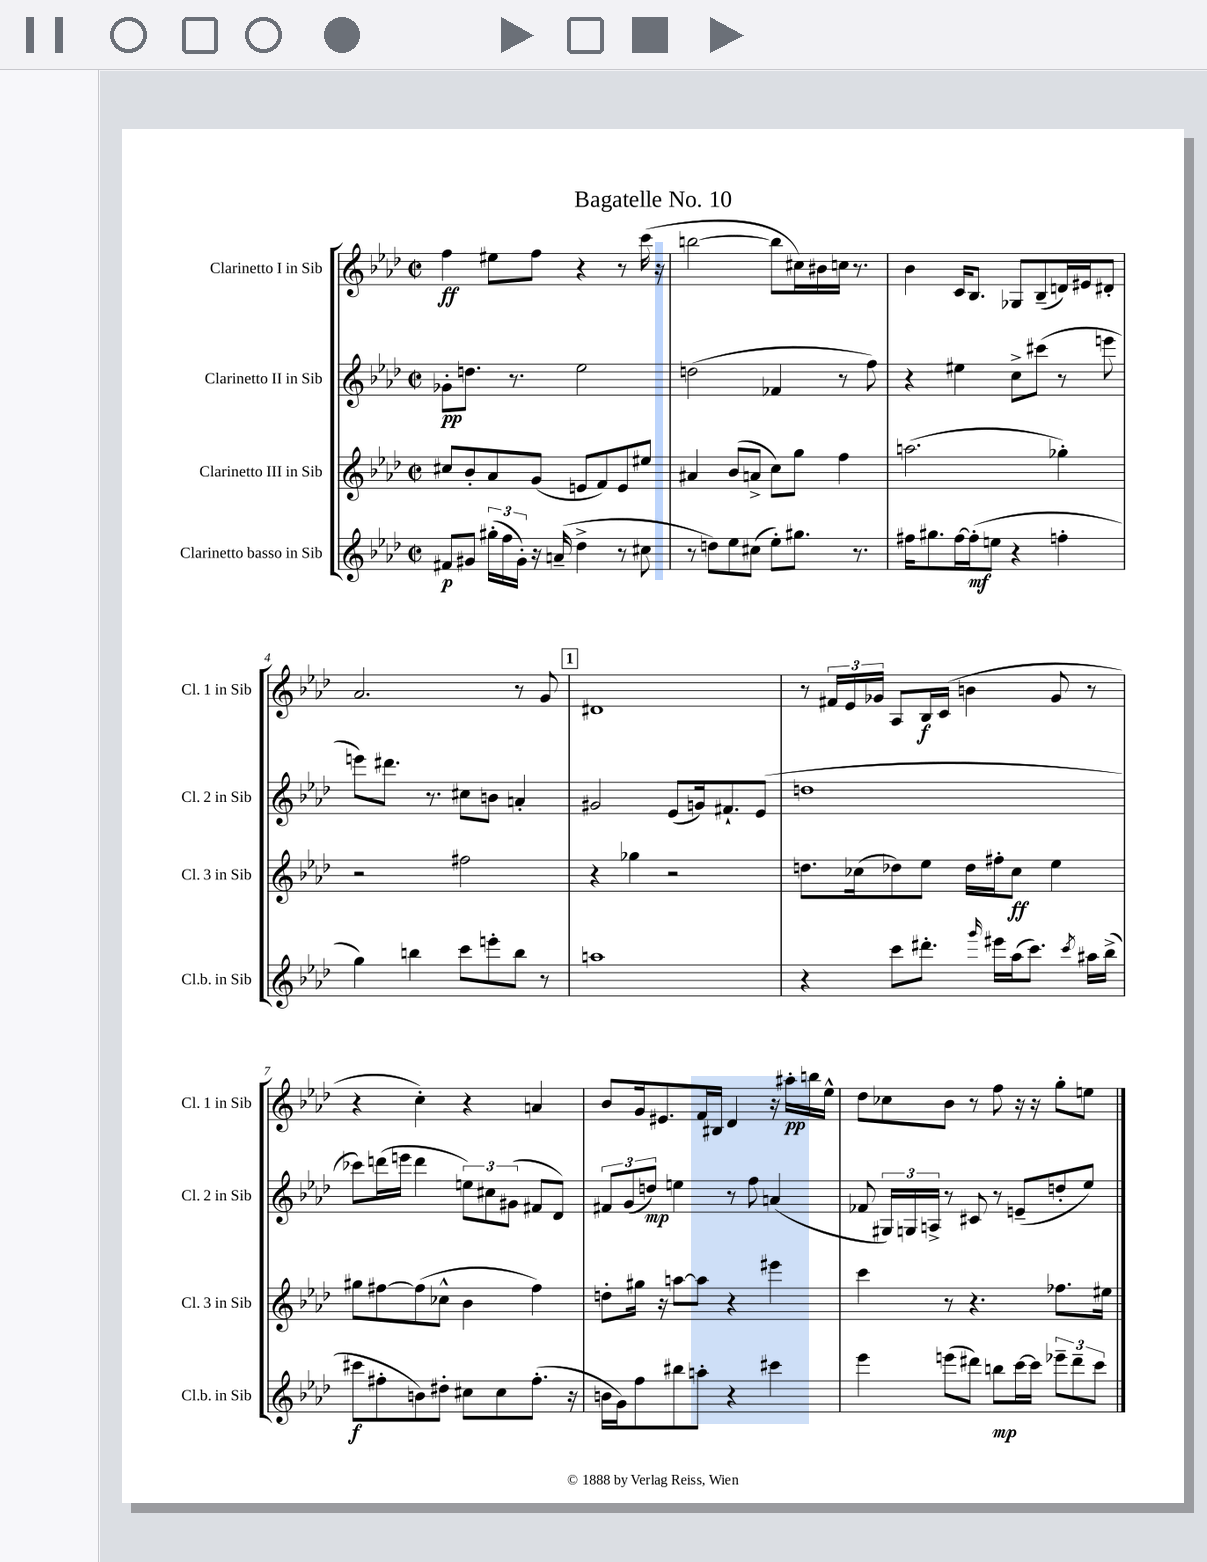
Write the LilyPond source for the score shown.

\header { title = "Bagatelle No. 10" }
<<
\new StaffGroup <<
\new Staff = "s0" \with { instrumentName = "Clarinetto I in Sib" shortInstrumentName = "Cl. 1 in Sib" } {
    \clef treble \key aes \major \defaultTimeSignature \time 2/2
    \autoBeamOff f''4\ff eis''8[ f''8] r4 r8 c'''16( r16 |
    b''2~ b''8[ cis''16) bis'16 c''16] r8. |
    bes'4 c'16[ bes8.] ges8[ bes8--( d'16) eis'16 dis'8]-. |
    aes'2. r8 g'8 |
    \mark \markup { \box "1" } dis'1 |
    r8 \tuplet 3/2 { fis'16[ ees'16 ges'16] } aes8[ bes16\f c'16]( b'4 ges'8 r8 |
    r4 c''4-.) r4 a'4 |
    bes'8[ g'16 eis'8. f'16 bis16] des'4 r16 ais''16[-.\pp b''16 ees''16]-^ |
    des''8[ ces''8 bes'8] r8 f''8 r16 r16 g''8[-. e''8] \bar "|." |
}
\new Staff = "s1" \with { instrumentName = "Clarinetto II in Sib" shortInstrumentName = "Cl. 2 in Sib" } {
    \clef treble \key aes \major \defaultTimeSignature \time 2/2
    \autoBeamOff ges'8[-.\pp d''8.] r8. ees''2 |
    d''2( fes'4 r8 f''8) |
    r4 eis''4 c''8[-> cis'''8]( r8 e'''8 |
    e'''8[) dis'''8.] r8. cis''8[ b'8] a'4-. |
    \mark \markup { \box "1" } gis'2 ees'8[( g'16) fis'8.-! ees'8]( |
    d''1 |
    ces'''8[) d'''16( e'''16] d'''4 \tuplet 3/2 { e''8[) cis''8 gis'8]( } fis'8[ des'8]) |
    \tuplet 3/2 { fis'8[ g'8( d''8]\mp) } e''4 r8 f''8 a'4( |
    fes'8 \tuplet 3/2 { gis16[) g16 a16]-> } r8 cis'8 r8 e'8[--( d''8-. ees''8]) \bar "|." |
}
\new Staff = "s2" \with { instrumentName = "Clarinetto III in Sib" shortInstrumentName = "Cl. 3 in Sib" } {
    \clef treble \key aes \major \defaultTimeSignature \time 2/2
    \autoBeamOff cis''8[ bes'8-. aes'8 g'8]( e'8[ f'8) e'8 eis''8] |
    ais'4 bes'8[( a'8]-> c''8[) g''8] f''4 |
    a''2.( ges''4-.) |
    r2 fis''2 |
    \mark \markup { \box "1" } r4 ges''4 r2 |
    d''8.[ ces''16( des''8) ees''8] des''16[ fis''16-. ces''8]\ff ees''4 |
    gis''8[ fis''8~ fis''8( ces''8]-^ bes'4 fis''4) |
    d''8[-. gis''16] r16 a''8[~ a''8] r4 eis'''4 |
    c'''4 r8 r4. fes''8.[ eis''16] \bar "|." |
}
\new Staff = "s3" \with { instrumentName = "Clarinetto basso in Sib" shortInstrumentName = "Cl.b. in Sib" } {
    \clef treble \key aes \major \defaultTimeSignature \time 2/2
    \autoBeamOff fis'8[\p gis'8] \tuplet 3/2 { gis''16[-.( f''16 gis'16]-.) } r16 a'16--( des''4-> r8 cis''8 |
    r8 d''8[) ees''8 cis''8]( ees''8[-.) gis''8.] r8. |
    fis''16[ gis''8. fis''16~ fis''16-.\mf( e''8] r4 f''4-. |
    g''4) b''4 c'''8[ e'''8-. b''8] r8 |
    \mark \markup { \box "1" } a''1 |
    r4 c'''8[ dis'''8.]-. \grace { g'''16 } eis'''16[ aes''16( c'''8.]) \acciaccatura { c'''8 } ais''16[ bes''16]->( |
    cis'''8[\f fis''8-. b'8) dis''8]-. cis''8[ cis''8 fis''8.]-.( r16 |
    b'16[ g'16) f''8 bis''8 a''8]-. r4 cis'''4 |
    ees'''4 e'''8[( dis'''8]) b''8[\mp c'''16~ c'''16] \tuplet 3/2 { ees'''8[-- dis'''8-- c'''8] } \bar "|." |
}
>>
>>
